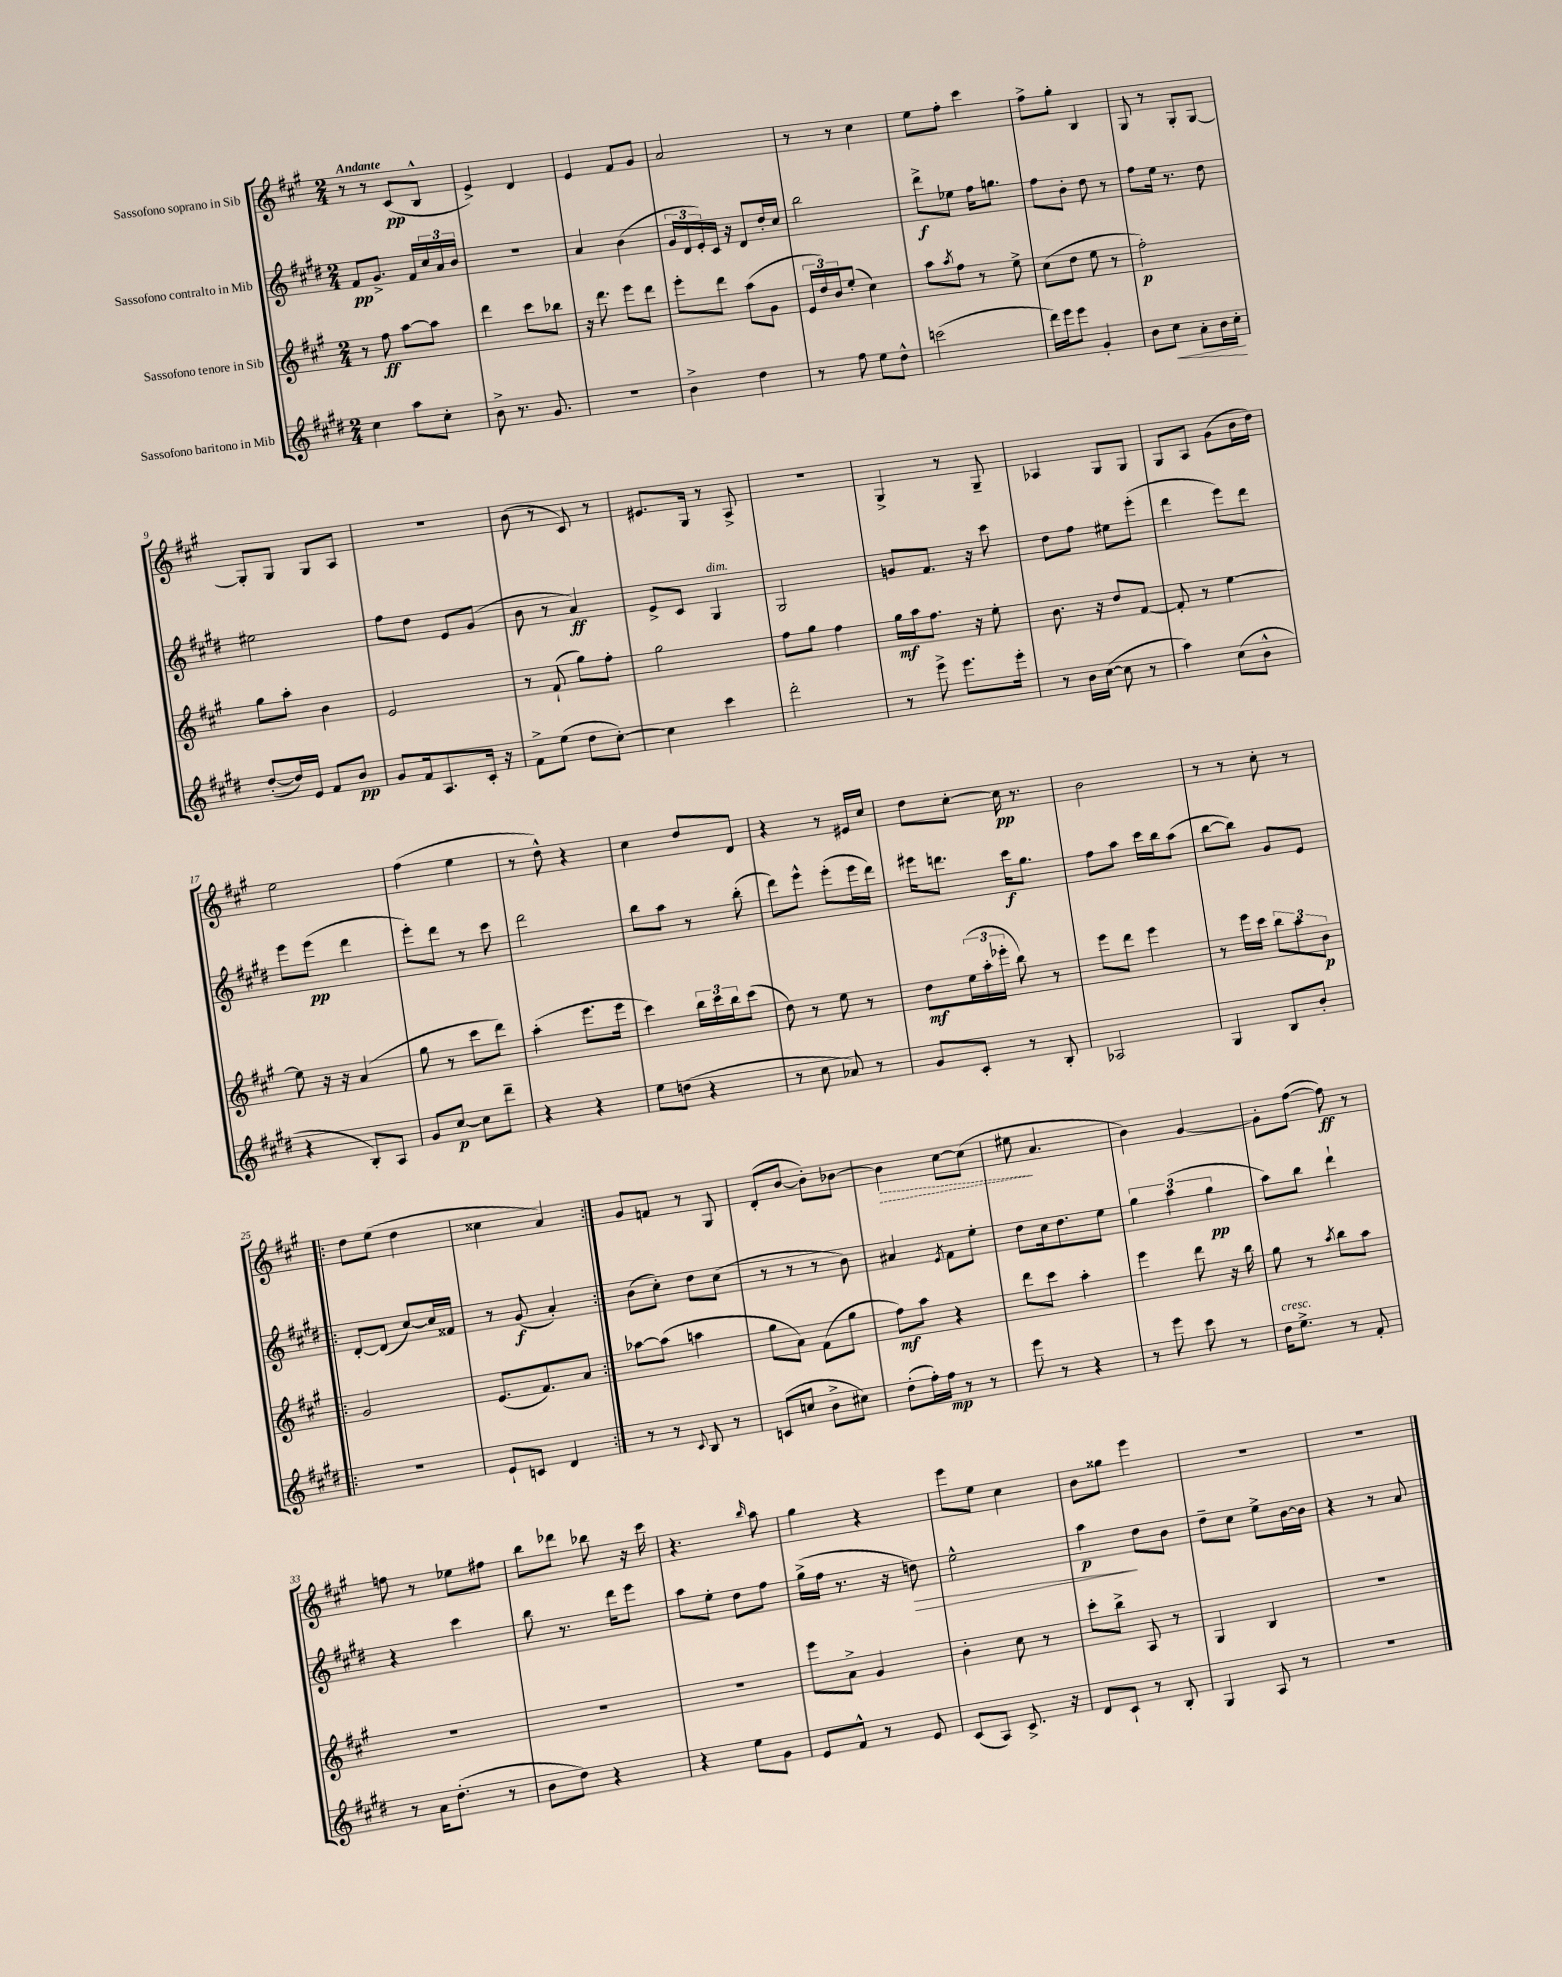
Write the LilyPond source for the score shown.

<<
\new StaffGroup <<
\new Staff = "s0" \with { instrumentName = "Sassofono soprano in Sib" } {
    \clef treble \key a \major \numericTimeSignature \time 2/4 \tempo "Andante"
    r8 r8 cis'8\pp( b8-^ |
    e'4->) d'4 |
    e'4 fis'8 gis'8 |
    a'2 |
    r8 r8 cis''4 |
    e''8 fis''8-. cis'''4 |
    fis''8-> gis''8-. b4 |
    gis8 r8 gis8-. gis8~ |
    gis8-. gis8 gis8 a8 |
    r2 |
    b'8( r8 cis'8) r8 |
    eis'8. gis16 r8 a8-> |
    R2 |
    gis4-> r8 gis8-- |
    aes4 gis8 gis8 |
    gis8 a8 gis'8( b'16 d''16) |
    e''2 |
    fis''4( e''4 |
    r8 d''8-^) r4 |
    cis''4 d''8 d'8 |
    r4 r8 eis'16 cis''16 |
    d''8 cis''8~-. cis''16\pp r8. |
    b'2 |
    r8 r8 cis''8-. r8 |
    \repeat volta 2 { d''8 e''8( d''4 |
    cisis''4 a'4) | }
    gis'8 f'8 r8 gis8 |
    d'8-.( b'8~ b'8-.) bes'8~ |
    \once \override Hairpin.style = #'dashed-line bes'4\> cis''8~ cis''8( |
    eis''8\! a'4. |
    b'4) gis'4~ |
    gis'8-. fis''8~( fis''8\ff) r8 |
    f''8 r8 ees''8 fis''8 |
    b''8 des'''8 bes''8 r16 cis'''16 |
    r4. \grace { b''16 } a''8 |
    gis''4 r4 |
    e'''8 e''8 cis''4 |
    b'8 gisis''8 e'''4 |
    R2 |
    r2 \bar "|." |
}
\new Staff = "s1" \with { instrumentName = "Sassofono contralto in Mib" } {
    \clef treble \key e \major \numericTimeSignature \time 2/4
    fis'8\pp gis'8.-> fis'16 \tuplet 3/2 { cis''16 a'16 b'16 } |
    R2 |
    a'4 b'4( |
    \tuplet 3/2 { gis'16 dis'16 e'16-.) } cis'16 r16 dis'8 dis''16-. cis''16 |
    b''2 |
    dis'''8->\f ees''8 fis''16 g''8. |
    fis''8 b'8-. dis''8 r8 |
    fis''8 e''16 r8. dis''8 |
    eis''2 |
    fis''8 dis''8 e'8 gis'8( |
    b'8 r8 a'4\ff) |
    e'8-> cis'8 gis4^\markup { \italic "dim." } |
    gis2 |
    g'8 fis'8. r16 cis'''8 |
    dis''8 fis''8 eis''8 e'''8-.( |
    dis'''4 e'''8) dis'''8 |
    e'''8 e'''8\pp( dis'''4 |
    e'''8-.) dis'''8 r8 cis'''8 |
    dis'''2 |
    b''8 a''8 r8 b''8-.( |
    dis'''8) e'''8-^ e'''8-.( e'''16 dis'''16) |
    eis'''16 d'''8. cis'''16\f gis''8. |
    fis''8 a''8 cis'''16 b''16 a''8( |
    b''8~ b''8) gis'8 e'8 |
    \repeat volta 2 { dis'8~-. dis'8( cis''8~) cis''16 fisis'16 |
    r8 gis'8\f( a'4-.) | }
    b'8( cis''8-.) dis''8 cis''8( |
    r8 r8 r8 b'8) |
    ais'4 \acciaccatura { e'8 } fis'8 e''8-. |
    dis''8 cis''16 dis''8. e''8 |
    \tuplet 3/2 { gis''4 a''4( gis''4\pp } |
    a''8) b''8 dis'''4-! |
    r4 cis'''4 |
    b''8 r8. dis'''16 e'''8 |
    a''8 e''8-. dis''8 fis''8 |
    gis''16->( fis''16 r8. r16 d''8\>) |
    e''2-^ |
    a''4\p\! dis''8 b'8 |
    dis''8-- cis''8 e''8-> b'16~ b'16 |
    r4 r8 a'8 \bar "|." |
}
\new Staff = "s2" \with { instrumentName = "Sassofono tenore in Sib" } {
    \clef treble \key a \major \numericTimeSignature \time 2/4
    r8 fis''8\ff a''8~ a''8 |
    d'''4 cis'''8 bes''8 |
    r16 d'''8. e'''8 d'''8 |
    e'''8-. d'''8 a''8( gis'8 |
    \tuplet 3/2 { e'16 d''16) b'16 } e''8-.( cis''4) |
    a''8 \acciaccatura { a''8 } fis''8 r8 e''8-> |
    cis''8( d''8 e''8 r8 |
    fis''2-.\p) |
    gis''8 a''8-. b'4 |
    e'2 |
    r8 fis'8-!( gis''8) fis''8-. |
    gis''2 |
    fis''8 gis''8 fis''4 |
    gis''16\mf a''16 fis''8. r16 e''8-. |
    b'8. r16 d''8 fis'8~ |
    fis'8-. r8 e''4~ |
    e''8 r16 r16 a'4( |
    gis''8 r8 cis'''8 d'''8) |
    a''4-.( e'''8. e'''16 |
    cis'''4) \tuplet 3/2 { b''16 cis'''16 b''16 } cis'''8( |
    d''8) r8 e''8 r8 |
    d''8\mf \tuplet 3/2 { e''16( a''16-. ees'''16-. } b''8) r8 |
    e'''8 d'''8 e'''4 |
    r8 e'''16 cis'''16 \tuplet 3/2 { b''8 a''8 b'8\p } |
    \repeat volta 2 { gis'2 |
    e'8.( fis'8.) a'8 | }
    aes''8~ aes''8( a''4 |
    gis''8 a'8) fis'8( gis''8 |
    fis''8\mf) a''8 r4 |
    d'''8 cis'''8 a''4-. |
    e'''4 d'''8 r16 b''16 |
    gis''8 r8 \acciaccatura { a''8 } b''8 a''8 |
    R2 |
    R2 |
    R2 |
    e'''8 a'8-> gis'4 |
    b'4-. cis''8 r8 |
    cis'''8-. b''8-> a8 r8 |
    gis4 b4 |
    R2 \bar "|." |
}
\new Staff = "s3" \with { instrumentName = "Sassofono baritono in Mib" } {
    \clef treble \key e \major \numericTimeSignature \time 2/4
    cis''4 a''8 cis''8-. |
    b'8-> r8. gis'8. |
    r2 |
    b'4-> dis''4 |
    r8 fis''8 e''8 dis''8-^ |
    c'''2( |
    dis'''16) e'''16 e'''8 gis'4-. |
    b'8 cis''8\< a'8-. b'16 cis''16-.\! |
    dis''8~-.( dis''16) e'16 fis'8 b'8\pp |
    gis'8 fis'16 a8. cis'16-. r16 |
    fis'8-> e''8( dis''8 cis''8~-.) |
    cis''4 cis'''4 |
    dis'''2-. |
    r8 e'''8-> e'''8. e'''16-. |
    r8 b'16 cis''16~( cis''8 r8 |
    a''4) cis''8( b'8-^ |
    r4 b8-.) a8 |
    gis'8 cis''8~\p cis''8 dis'''8-- |
    r4 r4 |
    e''8 d''8( r4 |
    r8 cis''8 aes'8) r8 |
    gis'8 cis'8-. r8 b8-. |
    aes2 |
    gis4 b8 b'8-. |
    \repeat volta 2 { r2 |
    e'8-! c'8 dis'4 | }
    r8 r8 \appoggiatura { cis'8 } b8 r8 |
    c'8( c''8 b'8-> cis''8) |
    dis''8-.( fis''16-.) fis''16\mp r8 r8 |
    e'''8 r8 r4 |
    r8 e'''8 cis'''8 r8 |
    dis''16^\markup { \italic "cresc." } e''8.-> r8 fis'8-. |
    r8 a'16 dis''8.-.( r8 |
    b'8 dis''8) r4 |
    r4 e''8 gis'8 |
    e'8 fis'8-^ r8 e'8 |
    cis'8( a8) cis'8.-> r16 |
    dis'8 cis'8-! r8 b8-. |
    gis4 a8 r8 |
    r2 \bar "|." |
}
>>
>>
